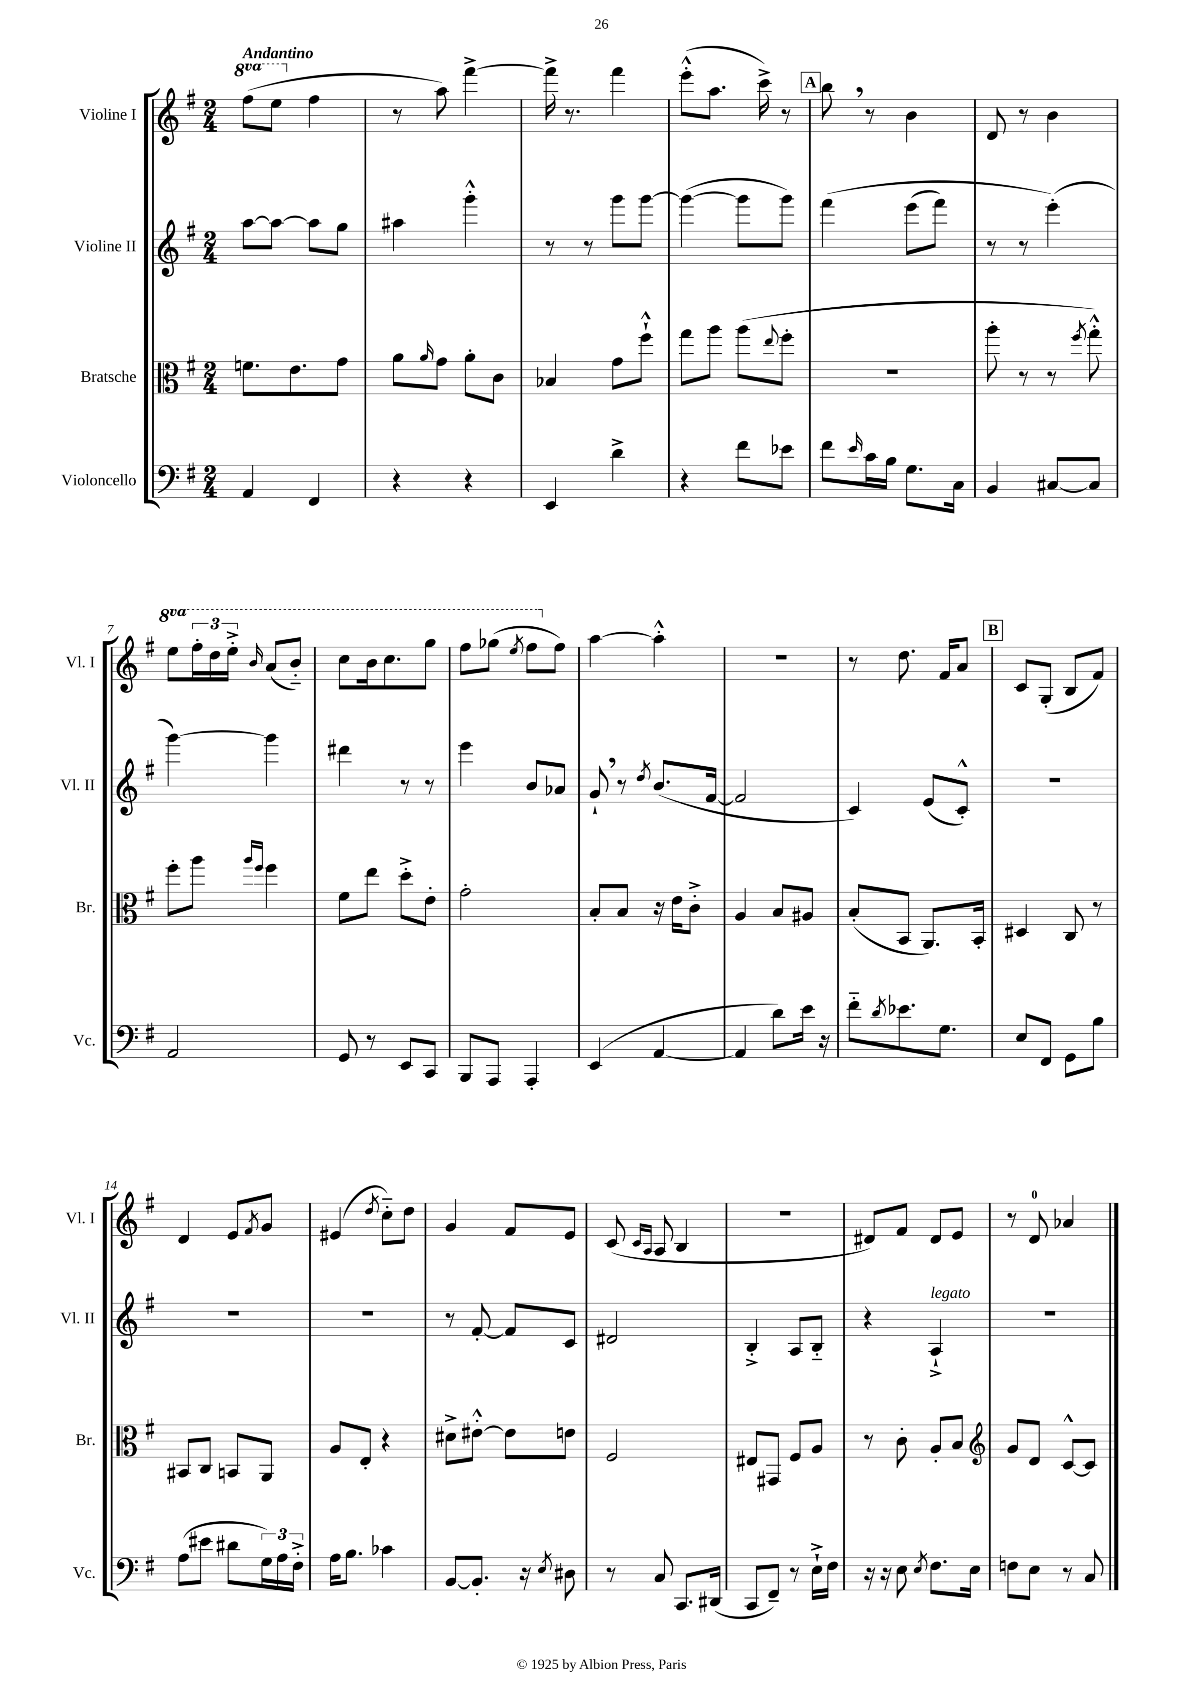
<<
\new StaffGroup <<
\new Staff = "s0" \with { instrumentName = "Violine I" shortInstrumentName = "Vl. I" } {
    \clef treble \key g \major \numericTimeSignature \time 2/4 \set Staff.ottavationMarkups = #ottavation-simple-ordinals \tempo "Andantino"
    \ottava #1 fis'''8( e'''8 \ottava #0 fis''4 |
    r8 a''8) fis'''4~-> |
    fis'''16-> r8. fis'''4 |
    e'''8-.-^( a''8. c'''16->) r8 |
    \mark \markup { \box "A" } b''8 \breathe r8 b'4 |
    d'8 r8 b'4 |
    \ottava #1 e'''8 \tuplet 3/2 { fis'''16-. d'''16 e'''16-.-> } \grace { b''16 } a''8( b''8-_) |
    c'''8 b''16 c'''8. g'''8 |
    fis'''8 ges'''8( \acciaccatura { e'''8 } fis'''8 \ottava #0 fis''8) |
    a''4~ a''4-.-^ |
    R2 |
    r8 d''8. fis'16 a'8 |
    \mark \markup { \box "B" } c'8 g8-.( b8 fis'8) |
    d'4 e'8 \acciaccatura { fis'8 } g'8 |
    eis'4( \acciaccatura { d''8 } c''8-_) d''8 |
    g'4 fis'8 e'8 |
    c'8( \grace { c'16 a16 } a8 b4 |
    R2 |
    dis'8) fis'8 dis'8 e'8 |
    r8 d'8-0 aes'4 \bar "|." |
}
\new Staff = "s1" \with { instrumentName = "Violine II" shortInstrumentName = "Vl. II" } {
    \clef treble \key g \major \numericTimeSignature \time 2/4
    a''8~ a''8~ a''8 g''8 |
    ais''4 g'''4-.-^ |
    r8 r8 g'''8 g'''8~ |
    g'''4~( g'''8 g'''8) |
    \mark \markup { \box "A" } fis'''4\( e'''8( fis'''8) |
    r8 r8 e'''4-.(\) |
    g'''4~) g'''4 |
    dis'''4 r8 r8 |
    e'''4 b'8 aes'8 |
    g'8-! \breathe r8 \acciaccatura { d''8 } b'8.( fis'16~ |
    fis'2 |
    c'4) e'8( c'8-.-^) |
    \mark \markup { \box "B" } R2 |
    R2 |
    R2 |
    r8 fis'8~-. fis'8 c'8 |
    dis'2 |
    b4-.-> a8 b8-_ |
    r4 a4-!->^\markup { \italic "legato" } |
    r2 \bar "|." |
}
\new Staff = "s2" \with { instrumentName = "Bratsche" shortInstrumentName = "Br." } {
    \clef alto \key g \major \numericTimeSignature \time 2/4
    f'8. e'8. g'8 |
    a'8 \grace { a'16 } g'8 a'8-. c'8 |
    bes4 g'8 fis''8-!-^ |
    g''8 a''8 a''8( \appoggiatura { e''8 } fis''8-. |
    \mark \markup { \box "A" } R2 |
    a''8-. r8 r8 \acciaccatura { fis''8 } g''8-.-^) |
    fis''8-. a''8 \grace { a''16 fis''16 } fis''4 |
    fis'8 e''8 d''8-.-> e'8-. |
    g'2-. |
    b8-. b8 r16 e'16 c'8-.-> |
    a4 b8 ais8 |
    b8-.( b,8 a,8.) b,16-. |
    \mark \markup { \box "B" } dis4 c8 r8 |
    bis,8 c8 b,8 a,8 |
    a8 e8-. r4 |
    dis'8-> eis'8~-.-^ eis'8 e'8 |
    fis2 |
    eis8 gis,8 fis8 a8 |
    r8 c'8-. a8-. b8 |
    \clef treble g'8 d'8 c'8~-^ c'8 \bar "|." |
}
\new Staff = "s3" \with { instrumentName = "Violoncello" shortInstrumentName = "Vc." } {
    \clef bass \key g \major \numericTimeSignature \time 2/4
    a,4 fis,4 |
    r4 r4 |
    e,4 d'4-> |
    r4 fis'8 ees'8 |
    \mark \markup { \box "A" } fis'8 \grace { e'16 } c'16 b16 g8. c16 |
    b,4 cis8~ cis8 |
    a,2 |
    g,8 r8 e,8 c,8 |
    b,,8 a,,8 a,,4-. |
    e,4( a,4~ |
    a,4 d'8) e'16 r16 |
    fis'8-_ \acciaccatura { d'8 } ees'8. g8. |
    \mark \markup { \box "B" } e8 fis,8 g,8 b8 |
    a8( eis'8 dis'8 \tuplet 3/2 { g16) a16 fis16-.-> } |
    a16 b8. ces'4 |
    b,8~ b,8.-. r16 \acciaccatura { e8 } dis8 |
    r8 c8 c,8. dis,16( |
    c,8 fis,8--) r8 e16-!-> fis16 |
    r16 r16 e8 \acciaccatura { e8 } fis8. e16 |
    f8 e8 r8 c8 \bar "|." |
}
>>
>>
